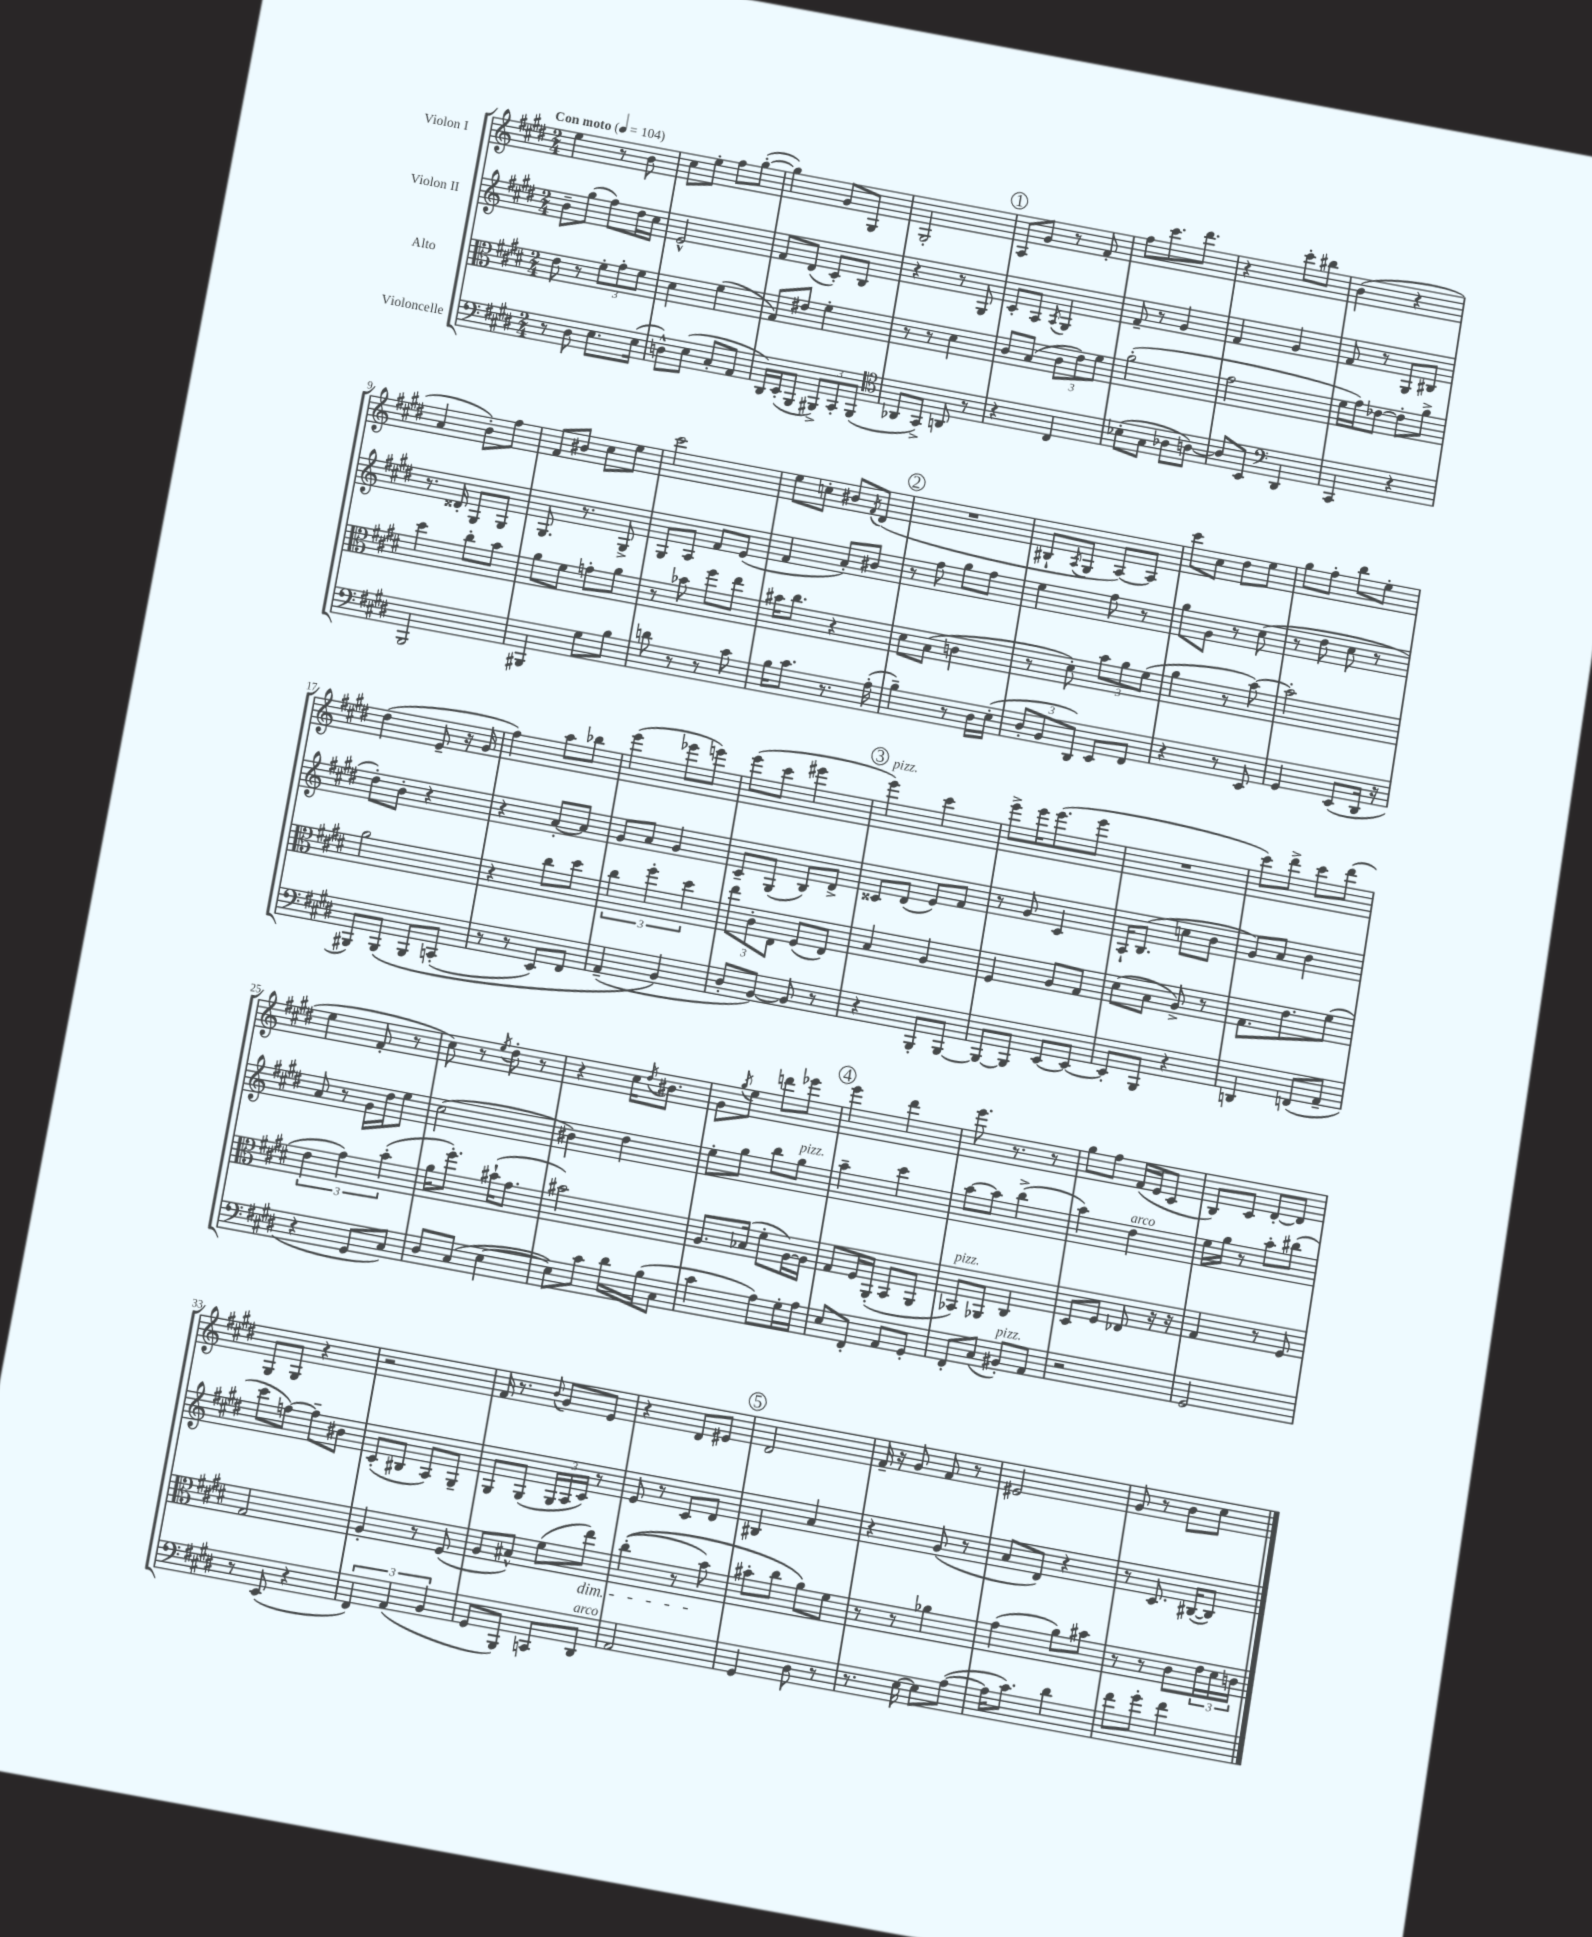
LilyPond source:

<<
\new StaffGroup <<
\new Staff = "s0" \with { instrumentName = "Violon I" } {
    \clef treble \key e \major \numericTimeSignature \time 2/4 \tempo "Con moto" 4 = 104
    e''4 r8 b'8 |
    cis''8 e''8-. fis''8 gis''8~-.( |
    gis''4) gis'8 gis8 |
    gis2-. |
    \mark \markup { \circle "1" } a8 gis'8 r8 fis'8-. |
    fis''8 cis'''8. dis'''8. |
    r4 cis'''8-. bis''8 |
    b'4( r4 |
    a'4 b'8-.) fis''8 |
    fis'8 bis'8 cis''8 e''8 |
    cis'''2 |
    e''8 c''8-. bis'8 \acciaccatura { fis'8 } dis'8( |
    \mark \markup { \circle "2" } R2 |
    bis8-! \acciaccatura { a8 } gis8 a8~) a8 |
    cis'''8 cis''8 dis''8 e''8 |
    gis''8 fis''8-. b''8 e''8-. |
    dis''4( e'8-- r16 gis'16 |
    fis''4) a''8 bes''8 |
    e'''4( ees'''8 e'''8) |
    e'''8( cis'''8 eis'''4 |
    \mark \markup { \circle "3" } e'''4^\markup { \italic "pizz." }) cis'''4 |
    e'''8-> e'''16 e'''8.( e'''8 |
    R2 |
    cis'''8) dis'''8-> cis'''8 dis'''8( |
    e''4 fis'8-. r8 |
    cis''8) r8 \acciaccatura { e''8 } dis''8-. r8 |
    r4 cis''16 \acciaccatura { dis''8 } bis'8. |
    gis'8 \acciaccatura { gis''8 } e''8 d'''8 ees'''8 |
    \mark \markup { \circle "4" } e'''4 dis'''4 |
    e'''8. r8. r8 |
    gis''8 fis''8 fis'16( e'16 cis'8 |
    b8) cis'8 dis'8~-. dis'8 |
    gis8 gis8 r4 |
    r2 |
    fis'16 r8. \appoggiatura { b'8 } gis'8 e'8 |
    r4 dis'8 eis'8 |
    \mark \markup { \circle "5" } dis'2 |
    fis'16-- r16 gis'8 fis'8 r8 |
    eis'2 |
    gis'8 r8 b'8 cis''8 \bar "|." |
}
\new Staff = "s1" \with { instrumentName = "Violon II" } {
    \clef treble \key e \major \numericTimeSignature \time 2/4
    b'8-- gis''8( fis''8) dis''16 cis''16 |
    e'2-^ |
    fis'8 dis'8( cis'8-.) b8 |
    r4 r8 gis8 |
    \mark \markup { \circle "1" } cis'8-. a8 \acciaccatura { a8 } gis4 |
    fis'8-- r8 gis'4 |
    fis'4 gis'4 |
    fis'8 r8 gis8 bis8 |
    r8. disis'16-. gis8 gis8 |
    gis8. r8. gis8-> |
    gis8 a8 fis'8 e'8( |
    fis'4 a'8-.) bis'8 |
    \mark \markup { \circle "2" } r8 fis''8 gis''8 fis''8 |
    e''4 fis''8 r8 |
    gis''8 gis'8 r8 cis''8( |
    r8 dis''8 cis''8 r8 |
    dis''8-.) b'8-. r4 |
    r4 a'8~-. a'8 |
    gis'8 a'8 gis'4 |
    cis'8-- gis8( b8) dis'8-> |
    \mark \markup { \circle "3" } cisis'8 dis'8( e'8) fis'8 |
    r8 gis'8 cis'4 |
    a16-! b8.( c''8 b'8 |
    gis'8) a'8 b'4 |
    a'8 r8 gis'16 dis''16 e''8 |
    cis''2( |
    bis'4) dis''4 |
    e''8-. gis''8 b''8 gis''8^\markup { \italic "pizz." } |
    \mark \markup { \circle "4" } a''4-- cis'''4 |
    a''8~ a''8 b''4->( |
    a''4) dis''4^\markup { \italic "arco" } |
    e''16 gis''16 r8 a''8-. bis''8( |
    cis'''8 f''8~) f''8-- bis'8 |
    cis'8-.( bis8 a8) gis8-- |
    gis8 gis8( \tuplet 3/2 { gis16 a16 cis'16) } r8 |
    e'8 r8 cis'8 dis'8 |
    \mark \markup { \circle "5" } bis4 a'4 |
    r4 gis'8( r8 |
    a'8 dis'8) r4 |
    r8 cis'8. bis16~( bis8) \bar "|." |
}
\new Staff = "s2" \with { instrumentName = "Alto" } {
    \clef alto \key e \major \numericTimeSignature \time 2/4
    e'8 r8 \tuplet 3/2 { fis'8-. gis'8-. fis'8 } |
    dis'4 fis'4( |
    gis8) eis'8 fis'4-. |
    r8 r8 dis'4 |
    \mark \markup { \circle "1" } cis'8 b8( \tuplet 3/2 { cis'8 e'8) fis'8 } |
    a'2-.( |
    gis'2 |
    fis'16 gis'16) ees'8~ ees'8-. a'8-> |
    dis''4 cis''8-. b'8 |
    a'8 fis'8 g'8-. a'8 |
    r8 bes'8 fis''8 e''8 |
    bis'16 cis''8. r4 |
    \mark \markup { \circle "2" } dis'8 b8( c'4 |
    r8 dis'8-.) \tuplet 3/2 { b'8 a'8 fis'8( } |
    a'4 r8 b'8~) |
    b'2-. |
    a'2 |
    r4 cis''8 dis''8 |
    \tuplet 3/2 { cis''4 fis''4-. dis''4 } |
    \tuplet 3/2 { e''8 cis'8-. e8 } fis8( e8) |
    \mark \markup { \circle "3" } b4 a4 |
    fis4 a8 gis8 |
    dis'8( b8 a8->) r8 |
    gis8. e'8. fis'8( |
    \tuplet 3/2 { e'4 gis'4) b'4-.( } |
    a'16 fis''8.-.) bis'16-!( gis'8. |
    bis'2) |
    a8. bes16( fis'8-. a16~) a16 |
    \mark \markup { \circle "4" } gis8 fis16 a,16-.( b,8 a,8 |
    bes,8^\markup { \italic "pizz." }) aes,8 cis4 |
    dis8 fis8 ees8 r16 r16 |
    gis4 r8 fis8 |
    gis2 |
    a4-. r8 fis8( |
    a8 bis8-^) fis'8( e''8\dim) |
    cis''4-.(\( r8 b'8\!) |
    \mark \markup { \circle "5" } bis'8-. cis''8 a'8\) fis'8 |
    r8 r8 aes'4 |
    gis'4( a'8) bis'8 |
    r8 r8 cis'8 \tuplet 3/2 { e'16 dis'16 c'16 } \bar "|." |
}
\new Staff = "s3" \with { instrumentName = "Violoncelle" } {
    \clef bass \key e \major \numericTimeSignature \time 2/4
    r8 dis8 e8. e16( |
    d8-^) e8( cis8-. a,8 |
    dis,16) e,16-.( b,,8 \tuplet 3/2 { bis,,8->) cis,8-. bis,,8( } |
    \clef tenor aes,8 gis,8->) a,8 r8 |
    \mark \markup { \circle "1" } r4 cis4 |
    bes8-.( gis8 aes8 a8~) |
    a8 b,8 \clef bass dis,4 |
    cis,4 r4 |
    b,,2 |
    bis,,4 gis8 b8 |
    d'8 r8 r8 cis'8 |
    b16 cis'8. r8. a16-.( |
    \mark \markup { \circle "2" } b4--) r8 dis16 e16-.( |
    \tuplet 3/2 { dis8-. b,8 dis,8) } e,8 fis,8 |
    r4 r8 e,8 |
    gis,4 e,8( dis,16 r16 |
    bis,,8) bis,,8\( bis,,8 c,8-.( |
    r8 r8 e,8) fis,8 |
    a,4--( b,4\) |
    dis8-. b,8~) b,8 r8 |
    \mark \markup { \circle "3" } r4 b,,8-. b,,8~ |
    b,,8~ b,,8 e,8~ e,8~ |
    e,8-. b,,8 r4 |
    d,4 f,8( a,8-- |
    r4 gis,8 cis8) |
    dis8 cis8( e4~ |
    e8) cis'8 dis'16 b16( cis8 |
    cis'4 a8) gis16-. a16 |
    \mark \markup { \circle "4" } e8 fis,8-. a,8 gis,8-. |
    fis,8-. cis8( bis,8-.^\markup { \italic "pizz." }) a,8 |
    r2 |
    gis,2 |
    r8 e,8( r4 |
    \tuplet 3/2 { fis,4) a,4( b,4 } |
    gis,8 b,,8) c,8 dis,8^\markup { \italic "arco" } |
    a,2 |
    \mark \markup { \circle "5" } gis,4 dis8 r8 |
    r8. e16~ e8 a8~( |
    a16 cis'8.) dis'4 |
    fis'8 gis'8-. fis'4 \bar "|." |
}
>>
>>
